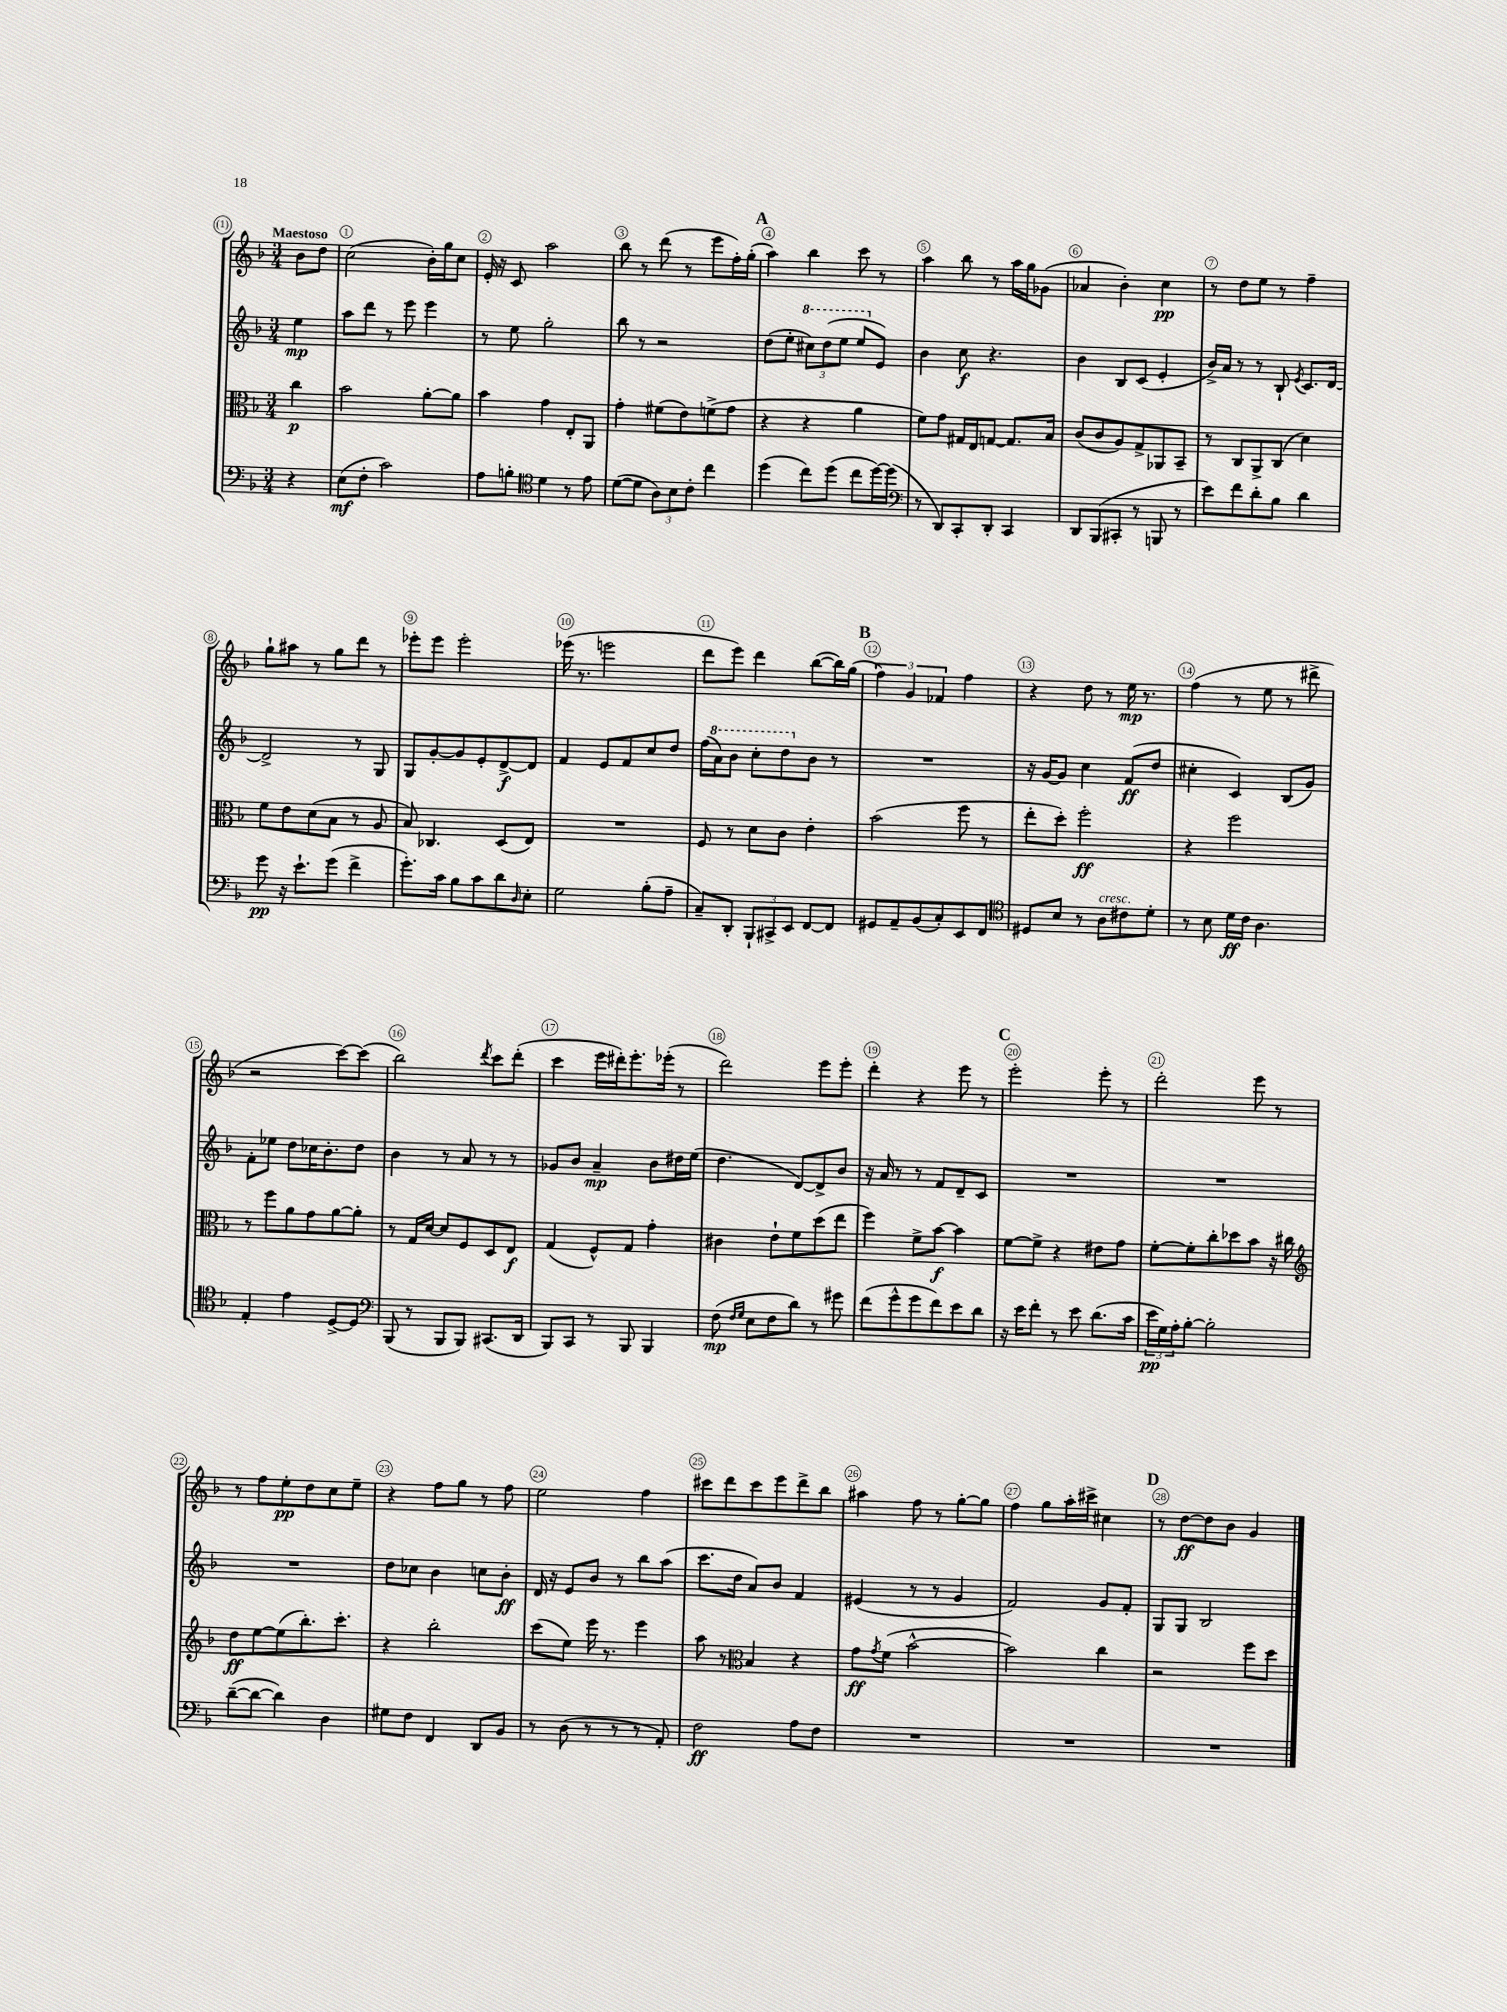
<<
\new StaffGroup <<
\new Staff = "s0" {
    \clef treble \key f \major \numericTimeSignature \time 3/4 \partial 4 \tempo "Maestoso"
    bes'8 d''8 |
    c''2( bes'16-.) g''16 c''8 |
    e'16-. r16 c'8 a''2 |
    bes''8 r8 d'''8( r8 e'''8 f''16-.) g''16-.( |
    \mark \markup { \bold "A" } a''4) bes''4 c'''8 r8 |
    a''4 bes''8 r8 a''16 g''16 ges'8( |
    aes'4 bes'4-.) c''4\pp |
    r8 d''8 e''8 r8 f''4-- |
    g''8-! ais''8 r8 g''8 d'''8 r8 |
    ees'''8-. ees'''8 ees'''2-. |
    ees'''16( r8. e'''2 |
    d'''8 e'''8) d'''4 bes''8~( bes''16) g''16( |
    \mark \markup { \bold "B" } \tuplet 3/2 { f''4) g'4 fes'4 } f''4 |
    r4 d''8 r8 e''16\mp r8. |
    f''4( r8 e''8 r8 dis'''8-> |
    r2 c'''8~) c'''8( |
    bes''2) \acciaccatura { d'''8 } c'''8 d'''8-.( |
    c'''4 e'''16 dis'''16-.) e'''8.-. ees'''16-.( r8 |
    d'''2) e'''8 e'''8-. |
    d'''4-. r4 e'''8 r8 |
    \mark \markup { \bold "C" } e'''2-. e'''8-. r8 |
    d'''2-. e'''8 r8 |
    r8 f''8 e''8-.\pp d''8 c''8 e''8-- |
    r4 f''8 g''8 r8 f''8 |
    e''2 f''4 |
    cis'''8 d'''8 cis'''8 e'''8 d'''8-> bes''8 |
    ais''4 f''8 r8 g''8~-. g''8 |
    f''4 g''8 a''16-. cis'''16-> cis''4 |
    \mark \markup { \bold "D" } r8 d''8~\ff d''8 bes'8 g'4 \bar "|." |
}
\new Staff = "s1" {
    \clef treble \key f \major \numericTimeSignature \time 3/4 \partial 4
    e''4\mp |
    a''8 d'''8 r8 e'''8 e'''4 |
    r8 e''8 g''2-. |
    bes''8 r8 r2 |
    \mark \markup { \bold "A" } d''8( e''8-. \tuplet 3/2 { \ottava #1 cis'''8) d'''8( e'''8 } e'''8 \ottava #0 e'8) |
    bes'4 c''8\f r4. |
    bes'4 bes8 c'8( e'4-. |
    bes'16->) a'16 r8 r8 bes8-! \acciaccatura { e'8 } c'8. d'16~ |
    d'2-> r8 g8 |
    g8 g'8~-. g'8 e'8-. d'8~->\f d'8 |
    f'4 e'8 f'8 c''8 d''8 |
    f''16( \ottava #1 a''16) bes''8 c'''8-. d'''8 \ottava #0 bes'8 r8 |
    \mark \markup { \bold "B" } R2. |
    r16 g'16~ g'8 c''4 f'8\ff( d''8 |
    cis''4-. c'4) bes8( g'8) |
    f'8-. ees''8 d''8 ces''16 bes'8.-. d''8 |
    bes'4 r8 a'8 r8 r8 |
    ges'8 bes'8 a'4--\mp bes'8 dis''16 e''16( |
    d''4. d'8~) d'8-> bes'8 |
    r16 a'16 r8 r8 f'8 d'8-- c'8 |
    \mark \markup { \bold "C" } R2. |
    R2. |
    R2. |
    d''8 ces''8 bes'4 c''8 bes'8-.\ff |
    d'16 r16 e'8 bes'8 r8 bes''8 a''8( |
    c'''8. d''16 a'8) bes'8 f'4 |
    eis'4( r8 r8 g'4 |
    f'2) g'8 f'8-. |
    \mark \markup { \bold "D" } g8 g8 bes2 \bar "|." |
}
\new Staff = "s2" {
    \clef alto \key f \major \numericTimeSignature \time 3/4 \partial 4
    c''4\p |
    bes'2 a'8~-. a'8 |
    bes'4 g'4 e8-. a,8 |
    g'4-. fis'8( e'8) f'8->( g'8 |
    \mark \markup { \bold "A" } r4 r4 a'4 |
    f'8) g'8 gis16 e16 g8~ g8. bes16 |
    c'8( c'8 a8) g8-> aes,8 bes,8-- |
    r8 c8 a,8-> c8( d'4) |
    f'8 e'8 d'8( bes8 r8 a8 |
    bes8) ces4. d8( e8) |
    R2. |
    f8 r8 d'8 c'8 e'4-. |
    \mark \markup { \bold "B" } bes'2( f''8 r8 |
    e''8-. d''8-.) f''2-.\ff |
    r4 f''2 |
    r8 f''8 a'8 g'8 a'8~ a'8-. |
    r8 g16 d'16~ d'8 f8 d8 e8\f |
    g4( f8-^) g8 g'4-. |
    cis'4 e'8-! f'8 d''8( e''8 |
    f''4) f'8-> bes'8~\f bes'4 |
    \mark \markup { \bold "C" } f'8~ f'8-> r4 eis'8 g'8 |
    f'8~-. f'8-. c''8-. des''8 bes'8 r16 cis''16 |
    \clef treble d''8\ff e''8~ e''8( bes''8.-.) c'''8.-. |
    r4 bes''2-. |
    c'''8( e''8) e'''16 r8. e'''4 |
    a''8 r8 \clef alto bes4 r4 |
    g'8\ff \acciaccatura { g'8 } f'8( bes'2~-^ |
    bes'2) c''4 |
    \mark \markup { \bold "D" } r2 f''8 d''8 \bar "|." |
}
\new Staff = "s3" {
    \clef bass \key f \major \numericTimeSignature \time 3/4 \partial 4
    r4 |
    e8\mf( f8-. c'2) |
    a8 b8-. \clef tenor d'4 r8 e'8 |
    d'8~( d'8 \tuplet 3/2 { a8) bes8 c'8-. } c''4 |
    \mark \markup { \bold "A" } d''4( c''8) d''8( c''8 d''16~) d''16( |
    \clef bass r8 d,8) c,8-. d,8-. c,4 |
    d,8 bes,,8( cis,8-. r8 b,,8 r8 |
    e'8) f'8 d'8-. bes8 d'4 |
    g'8\pp r16 e'8.-! g'8( f'4-> |
    g'8.-.) c'16 bes8 c'8 d'8 \grace { d16 } e8-. |
    g2 bes8-.( a8-- |
    c8--) d,8-. \tuplet 3/2 { bes,,8-! cis,8-> e,8 } f,8~ f,8 |
    \mark \markup { \bold "B" } gis,8 a,8-- bes,8( c8-.) e,8 f,8 |
    \clef tenor dis8 bes8 r8 a8^\markup { \italic "cresc." } cis'8 d'8-. |
    r8 bes8 d'16\ff c'16 a4. |
    e4-. e'4 d8~-> d8 |
    \clef bass bes,,8( r8 bes,,8 bes,,8) cis,8.( d,16 |
    bes,,8) c,8 r8 bes,,8 bes,,4 |
    f8\mp( \grace { f16 g16 } e8 f8 d'8) r8 gis'8 |
    f'8( g'8-^ g'8 f'8) e'8 d'8 |
    \mark \markup { \bold "C" } r16 e'16 f'8-. r8 e'8 d'8.( c'16 |
    \tuplet 3/2 { e'16\pp g16) a16-. } bes8~-. bes2-. |
    d'8~--( d'8~ d'4) d4 |
    gis8 f8 f,4 d,8 bes,8 |
    r8 d8( r8 r8 r8 a,8-.) |
    f2\ff a8 f8 |
    R2. |
    R2. |
    \mark \markup { \bold "D" } R2. \bar "|." |
}
>>
>>
\layout { \context { \Score \override BarNumber.break-visibility = ##(#f #t #t) barNumberVisibility = #all-bar-numbers-visible \override BarNumber.stencil = #(make-stencil-circler 0.1 0.3 ly:text-interface::print) } }
